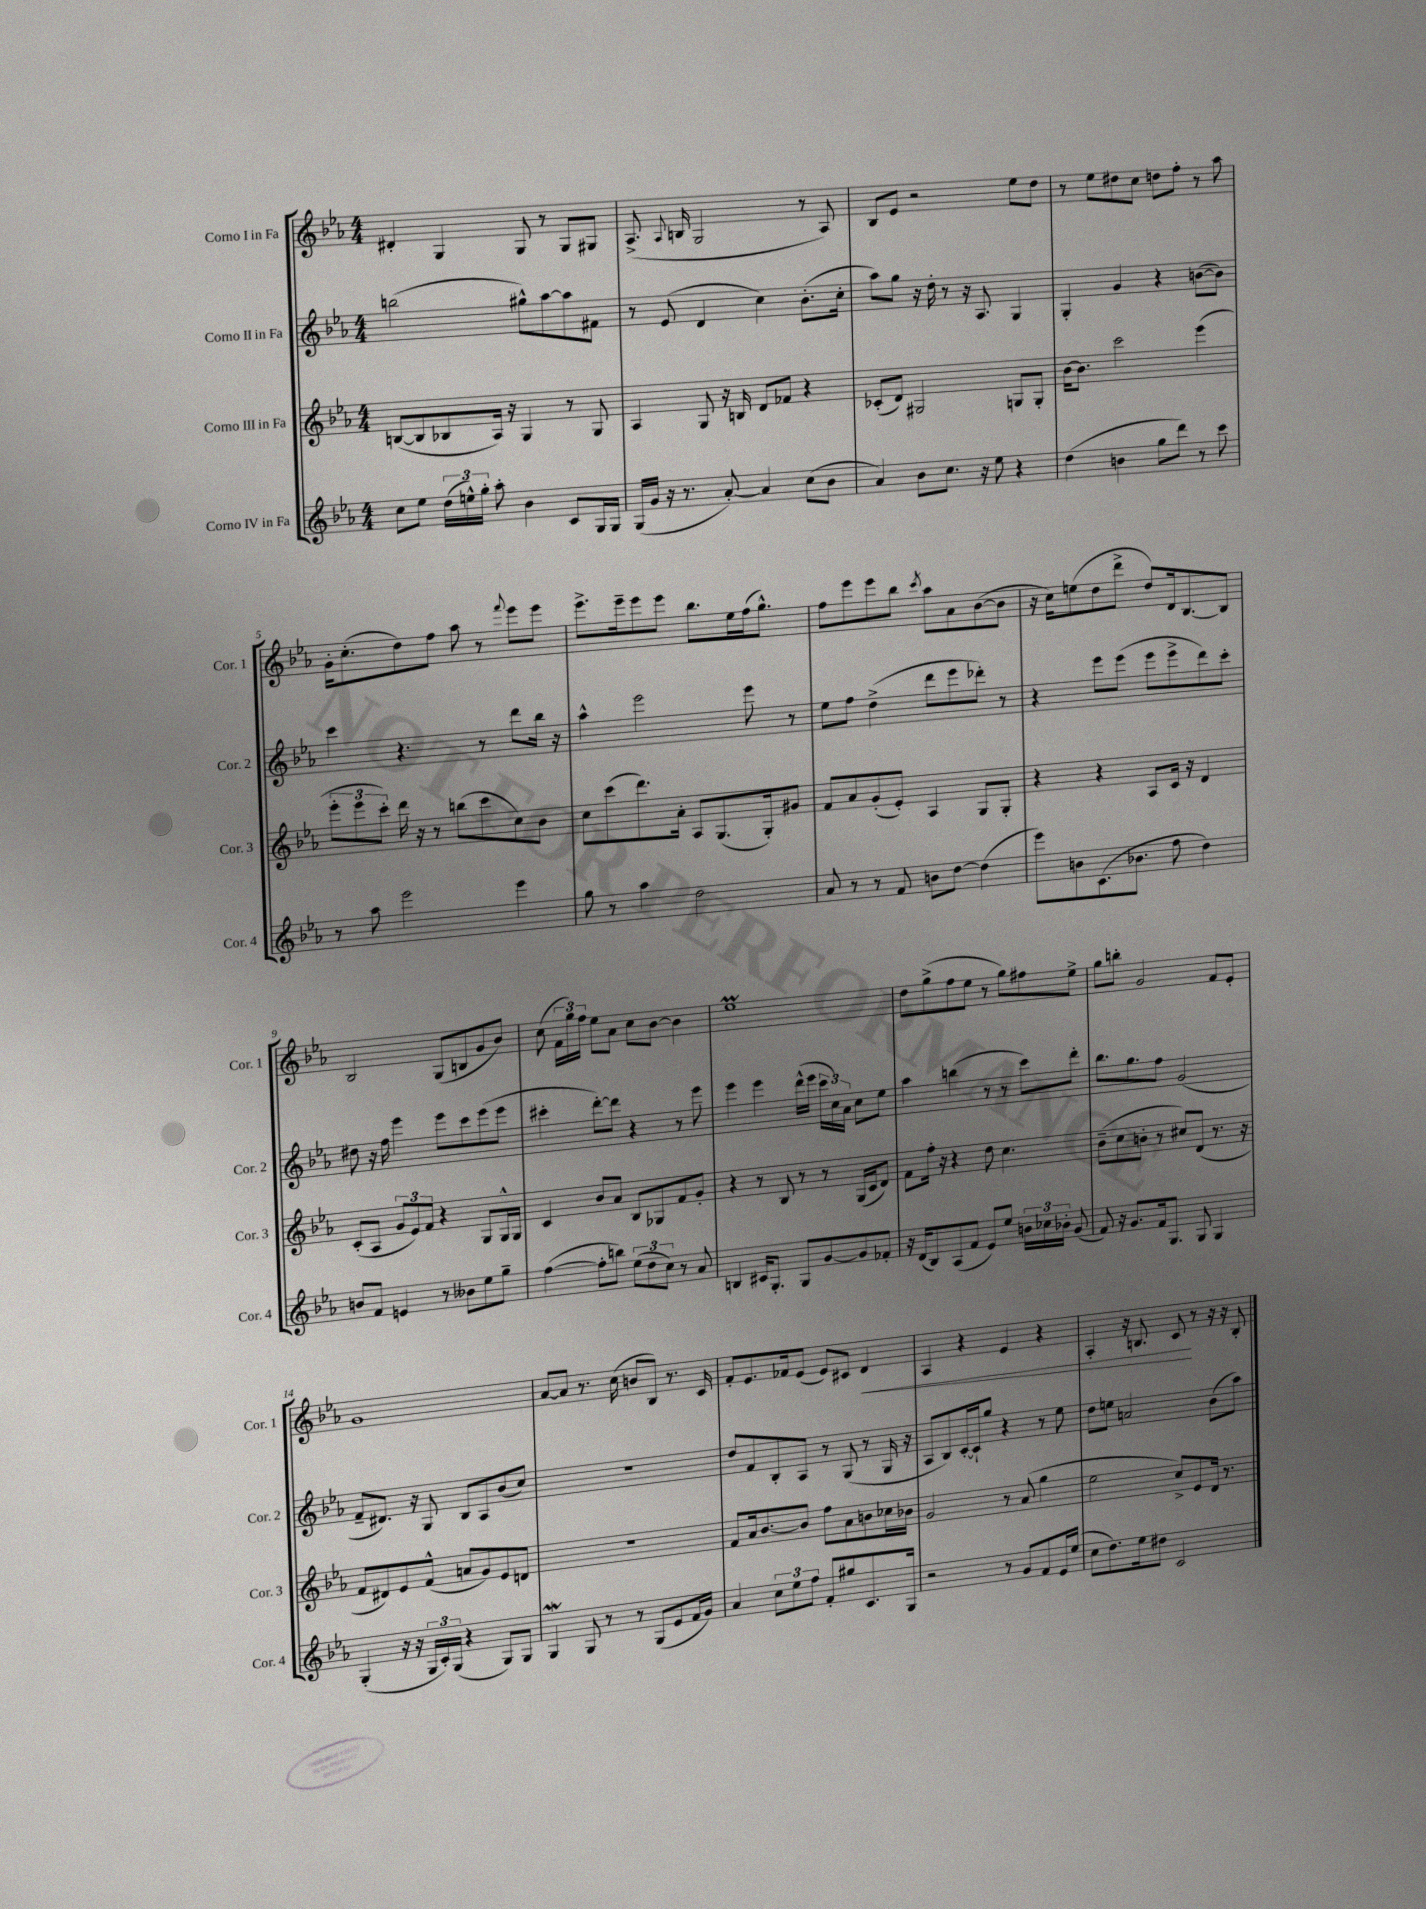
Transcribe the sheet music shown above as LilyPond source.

<<
\new StaffGroup <<
\new Staff = "s0" \with { instrumentName = "Corno I in Fa" shortInstrumentName = "Cor. 1" } {
    \clef treble \key ees \major \numericTimeSignature \time 4/4
    \autoBeamOff dis'4-. g4 g8 r8 g8[ gis8] |
    aes8.->( \appoggiatura { aes8 } b16 g2 r8 aes8) |
    bes8[ ees'8] r2 ees''8[ d''8] |
    r8 ees''8[ dis''8 c''8] d''8[ f''8]-. r8 aes''8 |
    g'16[-. c''8.-.( d''8) f''8] aes''8 r8 \appoggiatura { f'''8 } ees'''8[ ees'''8] |
    ees'''8.[-> ees'''16-- ees'''8 ees'''8] bes''8.[ ees''16 f''16( g''8.]-^) |
    f''8[ ees'''8 ees'''8 bes''8] \acciaccatura { c'''8 } aes''8[ aes'8 bes'8~( bes'8] |
    r16 c''16[) e''8( d''8 d'''8]-> d''8[) d'16 bes8.~ bes8] |
    bes2 g8[( b8 g'8 bes'8]) |
    c''8( \tuplet 3/2 { f'16[ g''16) f''16] } ees''8[ aes'8] c''8[ bes'8]~ bes'4 |
    ees''1\prall |
    d''8[ g''8->( f''8 ees''8] r8 g''8[) fis''8 ees''8]-> |
    g''8[ b''8]-. g'2 f'8[ ees'8]-. |
    g'1 |
    aes'8[~ aes'8] r8. c''16( b'8[ bes8]) r8. c'16 |
    f'8[-. ees'8. fes'16 ees'8]( ees'8[) cis'8] d'4\< |
    aes4 r4 ees'4 r4 |
    aes4-. r16 b8. c'8\! r8 r16 r16 b8-. \bar "|." |
}
\new Staff = "s1" \with { instrumentName = "Corno II in Fa" shortInstrumentName = "Cor. 2" } {
    \clef treble \key ees \major \numericTimeSignature \time 4/4
    \autoBeamOff b''2( gis''8[-^) aes''8~ aes''8 fis'8] |
    r8 ees'8( d'4 c''4) bes'8.[-.( c''16]-. |
    aes''8[) g''8] r16 d''16-. r8 r16 aes8. g4 |
    g4-. g'4 r4 b'8[~( b'8]) |
    c'''4 r4. r8 d'''8[ bes''16] r16 |
    aes''4-^ ees'''2 ees'''8 r8 |
    ees''8[ f''8] d''4->( d'''8[ ees'''8 des'''8]-.) r8 |
    r4 ees'''8[ ees'''8]( ees'''8[ ees'''8-> d'''8) c'''8]-. |
    dis''8 r16 f''16 ees'''4 ees'''8[ c'''8 ees'''8( ees'''8] |
    cis'''4-. d'''8[~-.) d'''8] r4 r8 ees'''8 |
    ees'''4 ees'''4 d'''16[-^( ees'''16] \tuplet 3/2 { c'''16[ c''16) aes'16] } c''8[ ees''8] |
    aes''4 b''4( r8 r8 c'''8[) d'''8]-. |
    bes''8.[ g''8. f''8] g'2( |
    f'8[-- dis'8.]) r16 g8 bes8[ aes8 bes'8( c''8]) |
    R1 |
    d''8[ f'8 bes8-. aes8] r8 g8( r8 g16 r16 |
    aes8[ bes8) c'16~-. c'16-! g''8] r4 r8 ees''8 |
    d''8[ e''8] a'2 bes'8[( aes''8]) \bar "|." |
}
\new Staff = "s2" \with { instrumentName = "Corno III in Fa" shortInstrumentName = "Cor. 3" } {
    \clef treble \key ees \major \numericTimeSignature \time 4/4
    \autoBeamOff b8[~( b8 bes8 aes16]) r16 g4 r8 g8 |
    aes4 g8 r16 b16 d'8[ fes'8] r4 |
    ces'8[-.( d'8]) gis2 g8[ g8]-. |
    bes'16[~ bes'8.] c'''2 ees'''4( |
    \tuplet 3/2 { ees'''8[-. ees'''8 c'''8]-.) } d'''16 r16 r8 b''8[( c'''8 c''8) bes'8] |
    c''8[ c'''8( d'''8.) aes'16]-. aes8[ g8.( g16-.) gis'8] |
    f'8[ aes'8 g'8-.( ees'8]-.) aes4 g8[ g8]-. |
    r4 r4 aes8[ c'16] r16 d'4 |
    c'8[-.( aes8] \tuplet 3/2 { g'8[ ees'8) f'8] } r4 g8[ g16-^ g16] |
    c'4 bes'8[ aes'8] bes8[ ges8 f'8 g'8]-. |
    r4 r8 bes8 r8 r8 g16[( c'16 d'8]) |
    f'8[ f''16]-. r16 r4 d''8 c''4. |
    bes'8[--( c''8 b'8]-. r8 cis''8[) d'8]( r8. r16 |
    f'8[ dis'8) ees'8 f'8]-^( a'8[ g'8) ees'8 d'8] |
    R1 |
    f'8[ aes'16 bes'8.~ bes'8] f''8[ aes'8 b'8 ces''16 bes'16] |
    g'2 r8 aes'8( g''4 |
    ees''2 c''8[->) ees'8 d'16] r8. \bar "|." |
}
\new Staff = "s3" \with { instrumentName = "Corno IV in Fa" shortInstrumentName = "Cor. 4" } {
    \clef treble \key ees \major \numericTimeSignature \time 4/4
    \autoBeamOff c''8[ ees''8] \tuplet 3/2 { d''16[( e''16-^) g''16]-. } aes''8-. bes'4 c'8[ g16 g16] |
    g16[( g'16] r16 r8. aes'8~-.) aes'4 c''8[( bes'8] |
    aes'4) bes'8[ c''8.] r16 ees''8 r4 |
    d''4( b'4 g''8[ d'''8]) r8 c'''8 |
    r8 aes''8 ees'''2 ees'''4 |
    g''8 r8 aes''4 d''2 |
    aes'8 r8 r8 f'8 b'8[ d''8]~ d''4( |
    ees'''8[) b'8 c'8.( bes'8.] f''8 d''4) |
    b'8[ f'8] e'4 r8 beses'8[ ees''8 g''8]-- |
    f''4~( f''8[-. b''8]) \tuplet 3/2 { ees''8[( d''8 c''8]) } r8 aes'8 |
    b4 cis'16[ g8.]-. g8[ g'8~ g'8 fes'8]-. |
    r16 d'16[( bes8) aes8( f'8] ees'8[) ees''8] \tuplet 3/2 { b'16[ ces''16 bes'16]-. } g'8( |
    f'8) r16 g'8.[ f'16 g8.] g8 g4 |
    g4-.( r16 r16 \tuplet 3/2 { g16[ c'16-.) g16]( } r4 g8[) g8] |
    g4\mordent g8 r8 r8 g8[( ees'8 f'16 g'16]) |
    aes'4 \tuplet 3/2 { c''8[ ees''8 f''8] } f'8[-. gis''8 c'8. g16] |
    r2 r8 g'8[ f'8 ees'16 ees''16]( |
    c''8[ d''8.) ees''16 dis''8] c'2 \bar "|." |
}
>>
>>
